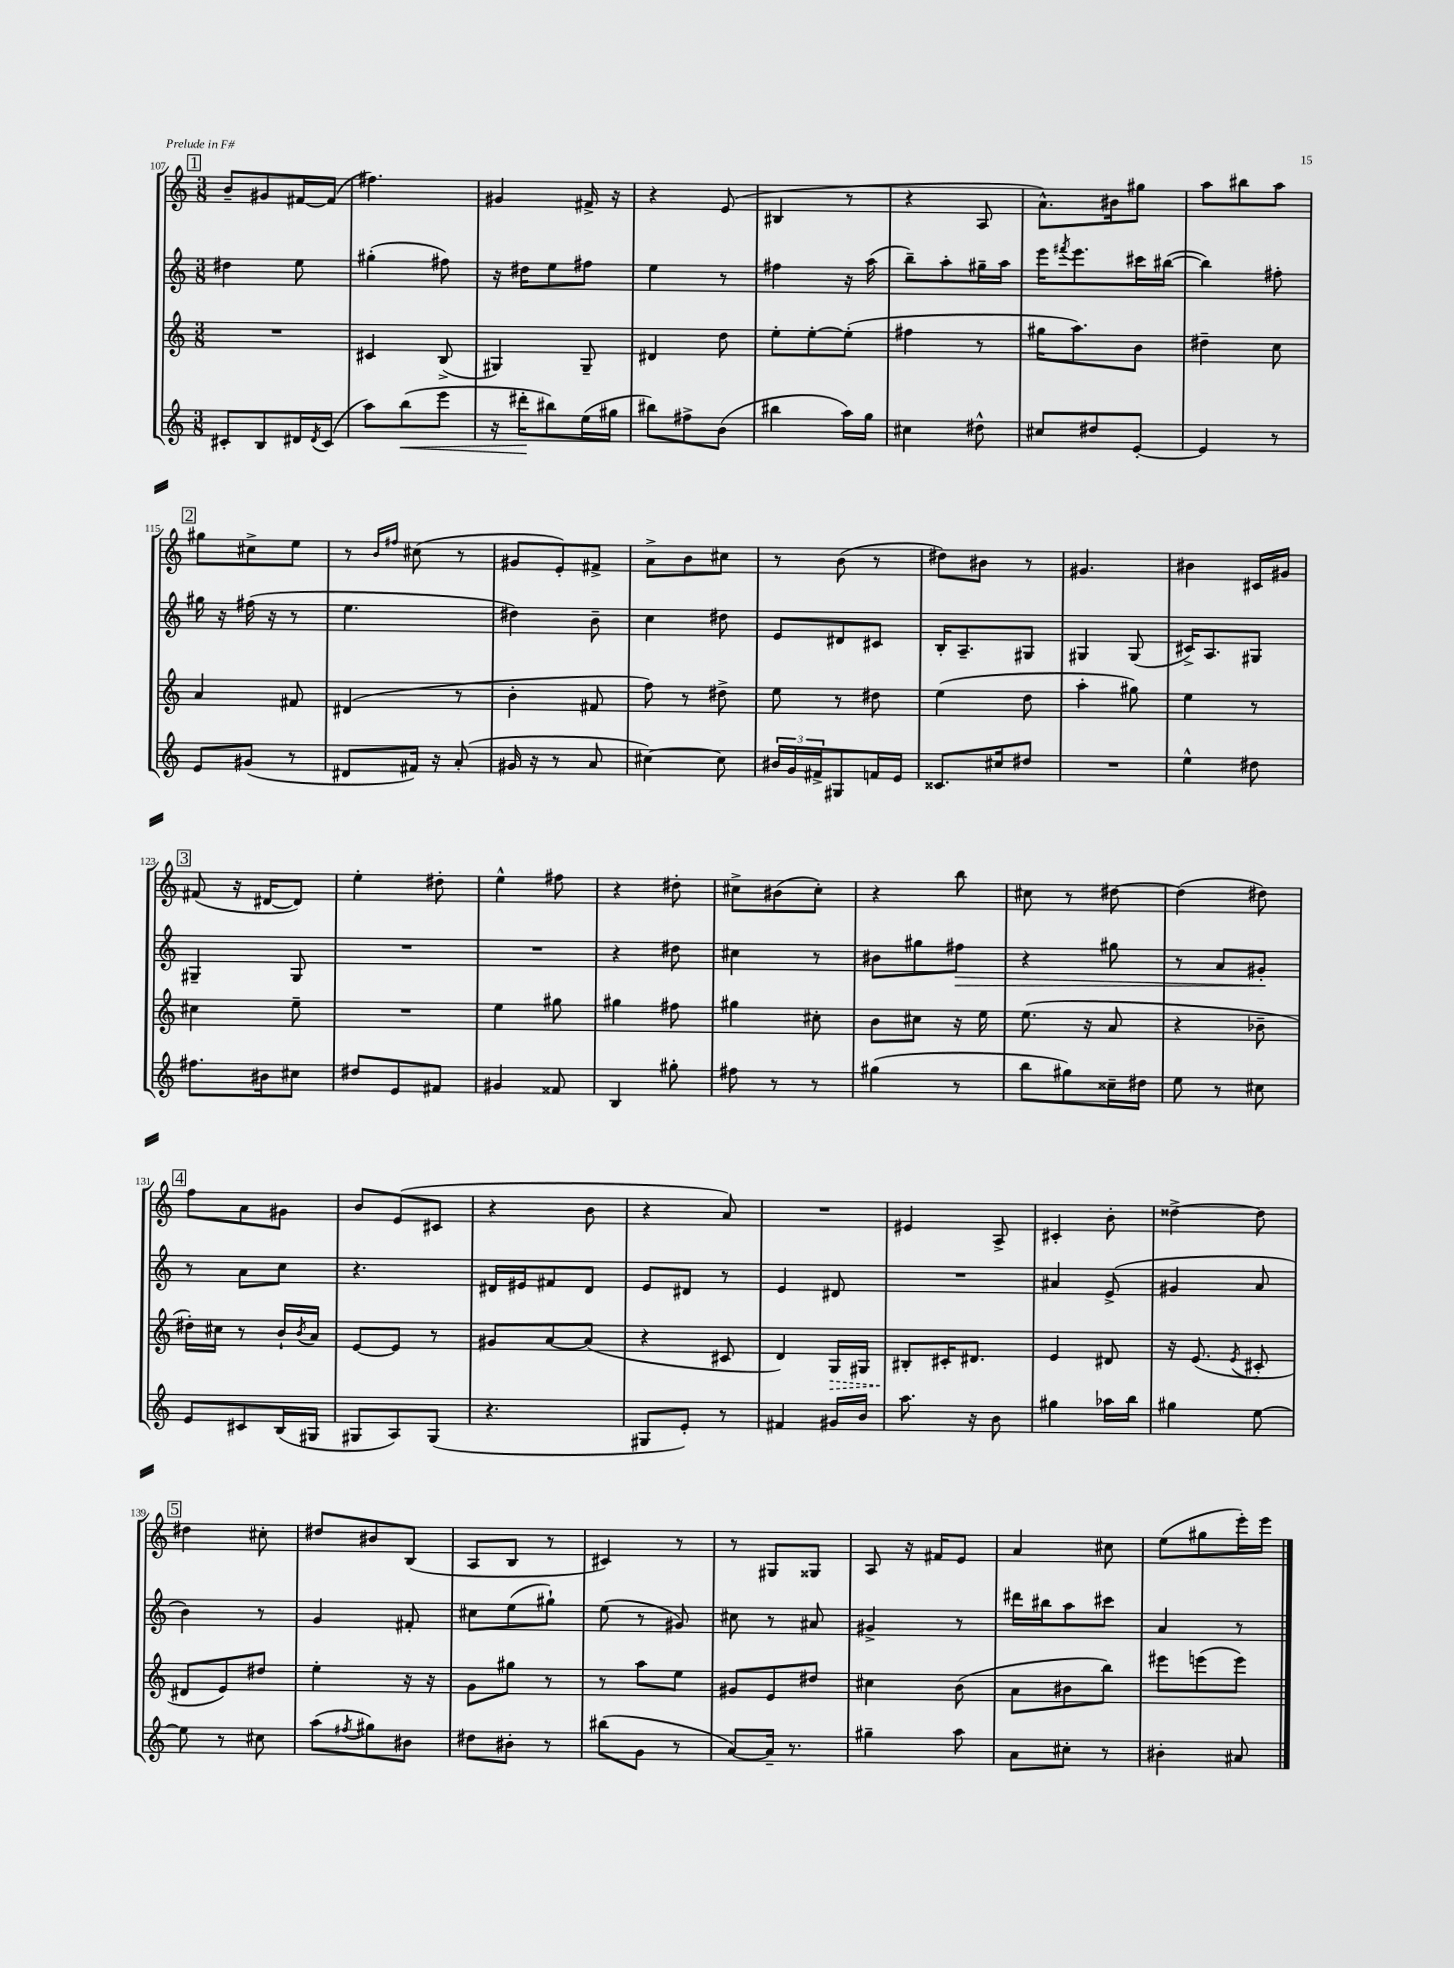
<<
\new StaffGroup <<
\new Staff = "s0" {
    \clef treble \key c \major \numericTimeSignature \time 3/8
    \mark \markup { \box "1" } b'8-- gis'8 fis'16~ fis'16( |
    fis''4.) |
    gis'4 fis'16-> r16 |
    r4 e'8( |
    bis4 r8 |
    r4 a8 |
    a'8.-^) bis'16 gis''8 |
    a''8 bis''8 a''8 |
    \mark \markup { \box "2" } gis''8 cis''8-> e''8 |
    r8 \grace { b'16 fis''16 } cis''8( r8 |
    gis'8 e'8-.) fis'8-> |
    a'8-> b'8 cis''8 |
    r8 b'8( r8 |
    dis''8) bis'8 r8 |
    gis'4. |
    bis'4 cis'16 gis'16 |
    \mark \markup { \box "3" } fis'8( r16 dis'16~ dis'8) |
    e''4-. dis''8-. |
    e''4-^ fis''8 |
    r4 dis''8-. |
    cis''8-> bis'8( cis''8-.) |
    r4 b''8 |
    cis''8 r8 dis''8~ |
    dis''4( dis''8) |
    \mark \markup { \box "4" } f''8 a'8 gis'8 |
    b'8 e'8( cis'8 |
    r4 b'8 |
    r4 a'8) |
    R4. |
    eis'4 a8-> |
    cis'4-. b'8-. |
    disis''4~-> disis''8 |
    \mark \markup { \box "5" } dis''4 cis''8-. |
    dis''8 bis'8 b8( |
    a8 b8 r8 |
    cis'4) r8 |
    r8 gis8 gisis8 |
    a8 r16 fis'16 e'8 |
    a'4 cis''8 |
    e''8( gis''8 e'''16-.) e'''16 \bar "|." |
}
\new Staff = "s1" {
    \clef treble \key c \major \numericTimeSignature \time 3/8
    \mark \markup { \box "1" } dis''4 e''8 |
    gis''4-.( fis''8) |
    r16 dis''16 e''8 fis''8 |
    e''4 r8 |
    fis''4 r16 a''16( |
    b''8--) a''8-. gis''16-- a''16 |
    e'''16 \acciaccatura { fis'''8 } e'''8. cis'''16 bis''16~( |
    bis''4) fis''8-. |
    \mark \markup { \box "2" } gis''16 r16 fis''16( r16 r8 |
    e''4. |
    dis''4) b'8-- |
    c''4 dis''8 |
    e'8 dis'8 cis'8 |
    b16-. a8.-- gis8 |
    gis4 gis8( |
    cis'16->) a8. gis8 |
    \mark \markup { \box "3" } gis4-- gis8 |
    R4. |
    R4. |
    r4 dis''8 |
    cis''4 r8 |
    bis'8 gis''8 fis''8\> |
    r4 gis''8 |
    r8 a'8 gis'8-.\! |
    \mark \markup { \box "4" } r8 a'8 c''8 |
    r4. |
    dis'16 eis'16 fis'8 dis'8 |
    e'8 dis'8 r8 |
    e'4 dis'8 |
    R4. |
    ais'4 e'8->( |
    gis'4 a'8 |
    \mark \markup { \box "5" } b'4) r8 |
    g'4 fis'8-. |
    cis''8 e''8( gis''8-!) |
    e''8( r8 gis'8) |
    cis''8 r8 ais'8 |
    gis'4-> r8 |
    dis'''16 bis''16 a''8 cis'''8 |
    a'4 r8 \bar "|." |
}
\new Staff = "s2" {
    \clef treble \key c \major \numericTimeSignature \time 3/8
    \mark \markup { \box "1" } R4. |
    cis'4 b8->( |
    gis4) gis8-- |
    dis'4 d''8 |
    e''8-. e''8~-. e''8-.( |
    fis''4 r8 |
    gis''16 a''8.) b'8 |
    dis''4-- c''8 |
    \mark \markup { \box "2" } a'4 fis'8 |
    dis'4( r8 |
    b'4-. fis'8 |
    f''8) r8 dis''8-> |
    e''8 r8 dis''8 |
    e''4( d''8 |
    a''4-. gis''8) |
    e''4 r8 |
    \mark \markup { \box "3" } cis''4 e''8-- |
    R4. |
    e''4 gis''8 |
    gis''4 fis''8 |
    gis''4 cis''8-. |
    b'8 cis''8 r16 e''16 |
    e''8.( r16 a'8 |
    r4 bes'8-- |
    \mark \markup { \box "4" } dis''16-.) cis''16 r8 b'16-! \acciaccatura { b'8 } a'16 |
    e'8~ e'8 r8 |
    gis'8 a'8~ a'8( |
    r4 cis'8 |
    d'4) \once \override Hairpin.style = #'dashed-line g16\> gis16 |
    bis8-.\! cis'16-. dis'8. |
    e'4 dis'8 |
    r16 e'8.( \acciaccatura { e'8 } cis'8-. |
    \mark \markup { \box "5" } dis'8 e'8) dis''8 |
    e''4-. r16 r16 |
    g'8 gis''8 r8 |
    r8 a''8 e''8 |
    gis'8 e'8 dis''8 |
    cis''4 b'8( |
    a'8 bis'8 b''8) |
    eis'''8 e'''8( e'''8) \bar "|." |
}
\new Staff = "s3" {
    \clef treble \key c \major \numericTimeSignature \time 3/8
    \mark \markup { \box "1" } cis'8-. b8 dis'16 \acciaccatura { dis'8 } cis'16( |
    a''8) b''8\<( e'''8 |
    r16 dis'''16-.\! bis''8) e''16( gis''16 |
    bis''8) fis''8-> b'8( |
    bis''4 a''16) g''16 |
    cis''4 dis''8-^ |
    cis''8 dis''8 e'8~-. |
    e'4 r8 |
    \mark \markup { \box "2" } e'8 gis'8( r8 |
    dis'8 fis'16) r16 a'8-.( |
    gis'16 r16 r8 a'8 |
    cis''4~) cis''8 |
    \tuplet 3/2 { bis'16 g'16 fis'16-> } gis8 f'16 e'16 |
    cisis'8. cis''16 dis''8 |
    R4. |
    e''4-^ dis''8 |
    \mark \markup { \box "3" } fis''8. bis'16 cis''8 |
    dis''8 e'8 fis'8 |
    gis'4 fisis'8 |
    b4 gis''8-. |
    fis''8 r8 r8 |
    gis''4( r8 |
    b''8 gis''8) cisis''16-- dis''16 |
    e''8 r8 cis''8 |
    \mark \markup { \box "4" } e'8 cis'8 b16( gis16 |
    gis8 a8) gis8( |
    r4. |
    gis8 e'8-.) r8 |
    fis'4 gis'16 b'16 |
    a''8. r16 b'8 |
    gis''4 aes''16 b''16 |
    gis''4 e''8~ |
    \mark \markup { \box "5" } e''8 r8 cis''8 |
    a''8( \acciaccatura { fis''8 } gis''8) bis'8 |
    dis''8 bis'8-. r8 |
    bis''8( g'8 r8 |
    a'8~) a'16-- r8. |
    gis''4-- a''8 |
    a'8 cis''8-. r8 |
    bis'4-. ais'8 \bar "|." |
}
>>
>>
\layout { \context { \Score currentBarNumber = #107 } }
